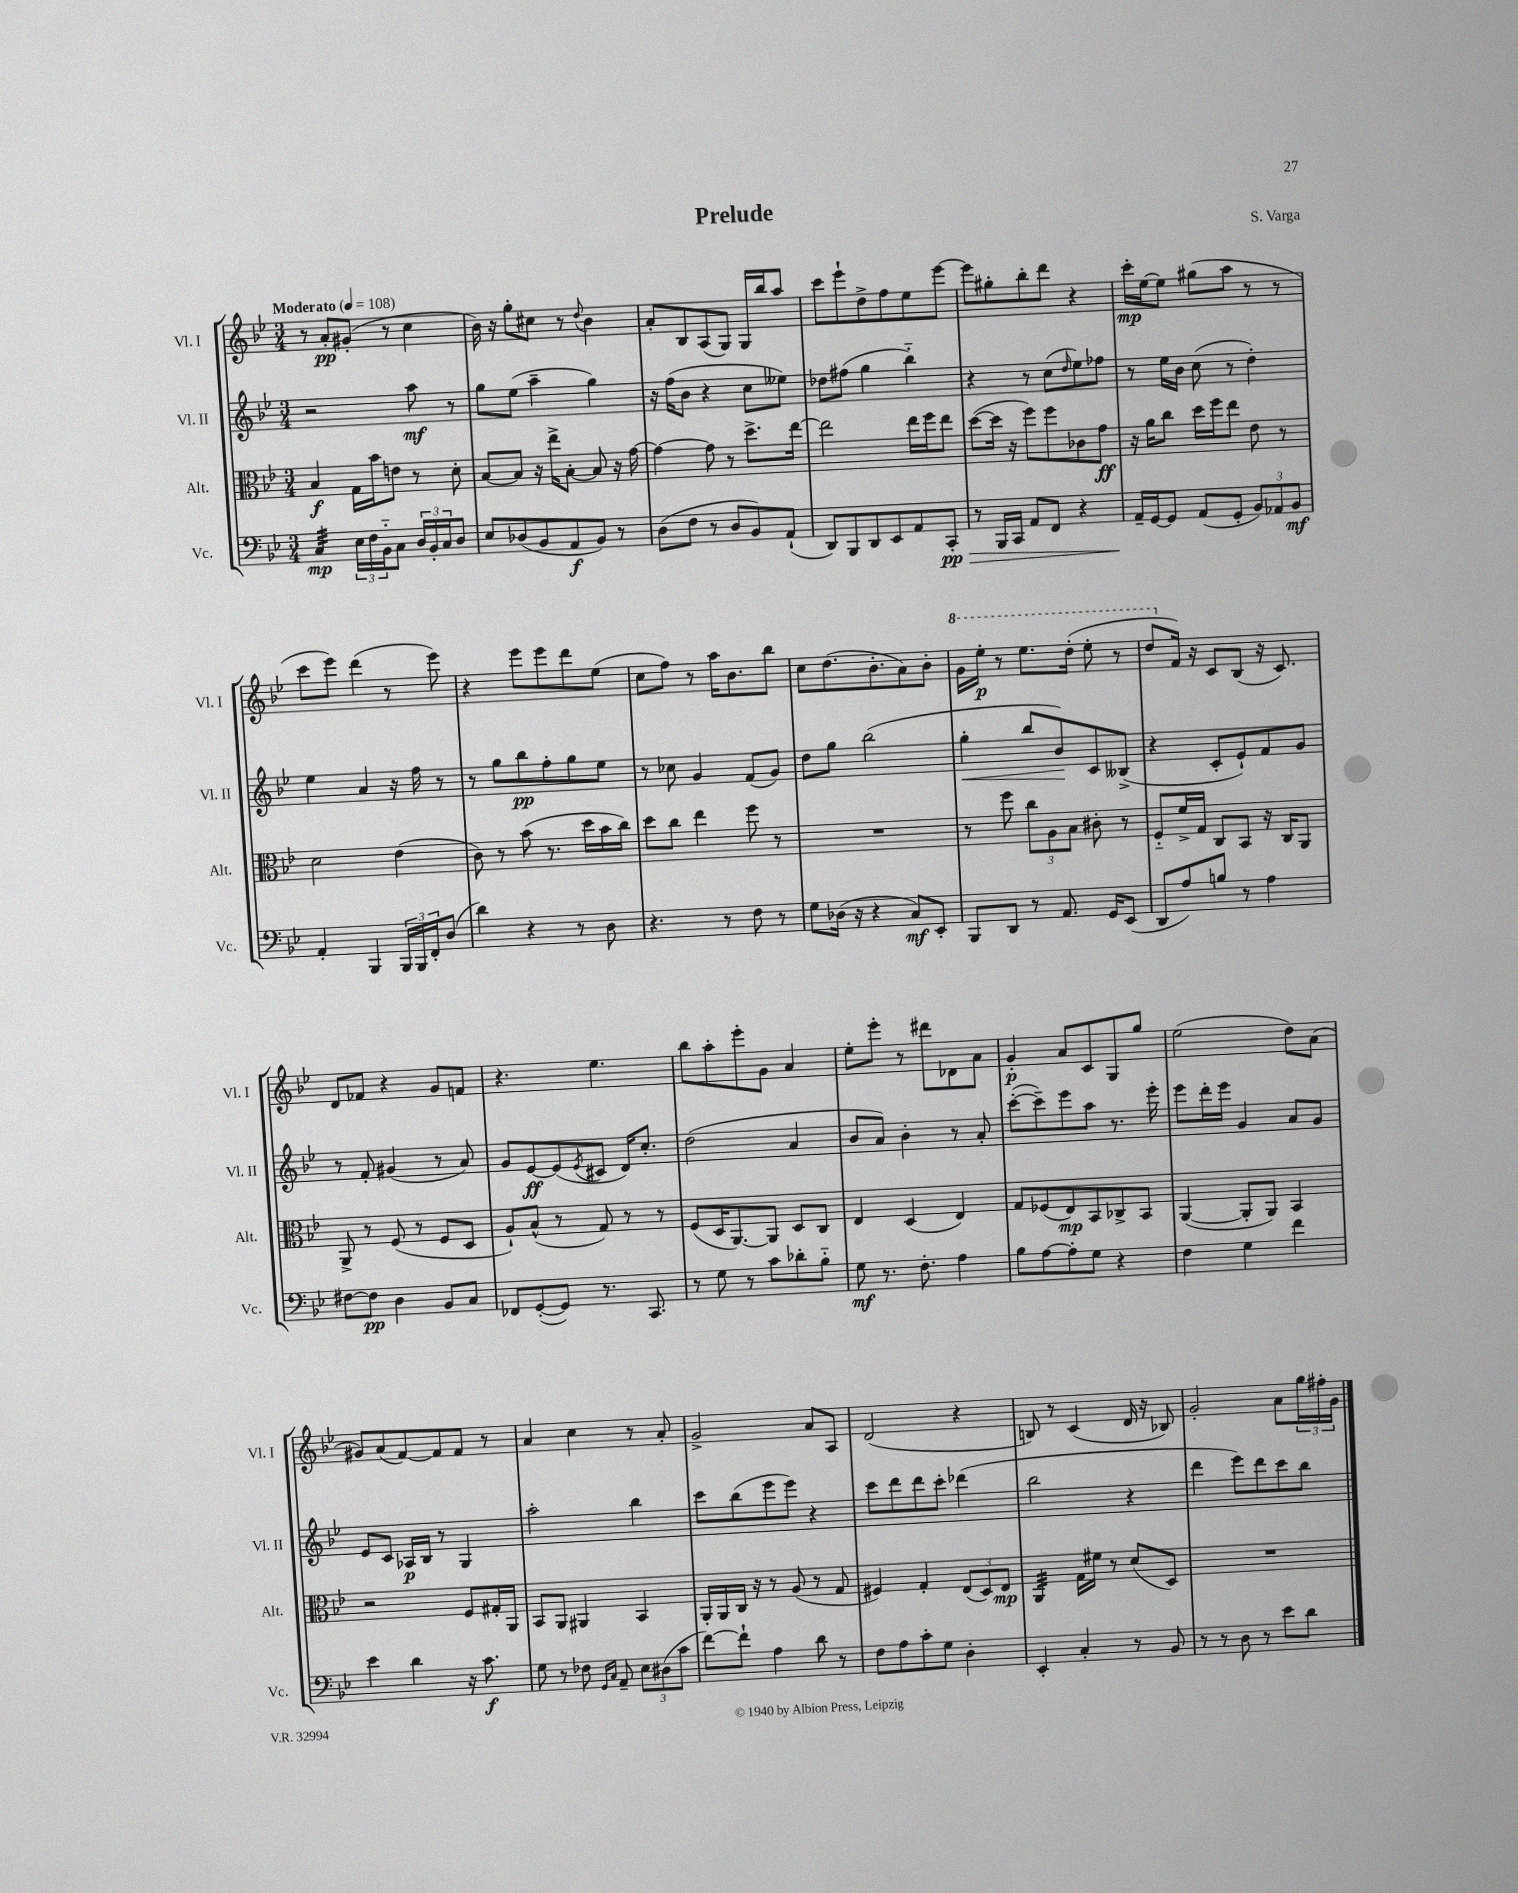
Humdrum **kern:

**kern	**dynam	**kern	**dynam	**kern	**dynam	**kern	**dynam
*part4	*part4	*part3	*part3	*part2	*part2	*part1	*part1
*staff4	*staff4	*staff3	*staff3	*staff2	*staff2	*staff1	*staff1
*I"Vc.	*	*I"Alt.	*	*I"Vl. II	*	*I"Vl. I	*
*I'Vc.	*	*I'Alt.	*	*I'Vl. II	*	*I'Vl. I	*
*clefF4	*	*clefC3	*	*clefG2	*	*clefG2	*
*k[b-e-]	*	*k[b-e-]	*	*k[b-e-]	*	*k[b-e-]	*
*M3/4	*	*M3/4	*	*M3/4	*	*M3/4	*
*MM108	*	*MM108	*	*MM108	*	*MM108	*
=1	=1	=1	=1	=1	=1	=1	=1
!	!	!	!	!	!	!LO:TX:a:B:t=Moderato	!
*tremolo	*	*	*	*	*	*	*
32C/LLL	mp	4B-/	f	2r	.	8r	.
32C/	.	.	.	.	.	.	.
32C/	.	.	.	.	.	.	.
32C/	.	.	.	.	.	.	.
32C/	.	.	.	.	.	8a'/L	pp
32C/	.	.	.	.	.	.	.
32C/	.	.	.	.	.	.	.
32C/JJJ	.	.	.	.	.	.	.
*Xtremolo	*	*	*	*	*	*	*
24E-\LL	.	16G\LL	.	.	.	(8g#X'/J	.
24F\	.	.	.	.	.	.	.
.	.	16b-\J	.	.	.	.	.
24BB-\J	.	.	.	.	.	.	.
8C\J	.	8en\J	.	.	.	8r	.
24D/LL	.	8r	.	8aa\	mf	4cc\	.
24BB-'/	.	.	.	.	.	.	.
24C/J	.	.	.	.	.	.	.
8D/J	.	8d'\	.	8r	.	.	.
=2	=2	=2	=2	=2	=2	=2	=2
8E-/L	.	[8B-/L	.	8gg\L	.	16b-\)	.
.	.	.	.	.	.	16r	.
(8D-X/	.	8B-/J]	.	(8ee-\J	.	8gg'\L	.
8BB-/	.	16r	.	4aa~\	.	8cc#X\J	.
.	.	16ee-^\KL	.	.	.	.	.
8AA/	f	[8B-'\J	.	.	.	8r	.
.	.	.	.	.	.	8qqdd/	.
8BB-/J)	.	8B-/]	.	4gg\)	.	4b-\	.
8r	.	16r	.	.	.	.	.
.	.	[16g\	.	.	.	.	.
=3	=3	=3	=3	=3	=3	=3	=3
(8D\L	.	4g\_	.	16r	.	8a'/L	.
.	.	.	.	(16ff\KL	.	.	.
8F\J	.	.	.	8b-\J	.	8B-/	.
8r	.	8g\]	.	4r	.	(8A/	.
8D/L	.	8r	.	.	.	8G/J)	.
8BB-/)	.	8.dd^\L	.	8cc\L	.	16G/LL	.
.	.	.	.	.	.	16bb-/J	.
(8AA`/J	.	.	.	8ee--X\J)	.	8aa/J	.
.	.	[16ee-\Jk	.	.	.	.	.
=4	=4	=4	=4	=4	=4	=4	=4
8DD/L)	.	2ee-\]	.	8dd-X\L	.	8ccc\L	.
8BBB-/	.	.	.	(8ff#X\J	.	8eee-`\	.
8DD/	.	.	.	4gg\	.	8dd^\	.
8EE-/	.	.	.	.	.	8ff\	.
8AA/	.	16ee-\LL	.	4bb-\)	.	8ee-\	.
.	.	16ff\J	.	.	.	.	.
!	!LO:HP:b	!	!	!	!	!	!
8CC'/J	> pp	8ee-\J	.	.	.	[8eee-\J	.
=5	=5	=5	=5	=5	=5	=5	=5
8r	.	([8dd\L	.	4r	.	8eee-\L]	.
16BBB-/LL	.	16dd\Jk]	.	.	.	8gg#X'\	.
16CC/JJ	.	16r	.	.	.	.	.
8AA/L	.	8ff\L)	.	8r	.	8bb-'\	.
8FF/J	.	8ff\	.	(8cc\L	.	8ddd\J	.
.	.	.	.	16qqdd/	.	.	.
4r	.	8c-X\	.	8ee-\)	.	4r	.
.	.	8g\J	ff	8ff-X\J	.	.	.
=6	=6	=6	=6	=6	=6	=6	=6
16AA~/LL	.	16r	.	8r	.	16ccc'\LL	mp
[16GG/J	]	16a\KL	.	.	.	[16ee-\J	.
8GG/J]	.	8cc\J	.	16ee-\LL	.	8ee-\J]	.
.	.	.	.	16b-\JJ	.	.	.
(8AA/L	.	16dd\LL	.	(8cc\	.	(8gg#X\L	.
.	.	16ff\J	.	.	.	.	.
8GG'/J	.	8ee-\J	.	8r	.	8aa\J	.
12BB-/L)	.	8e-\	.	4dd'\)	.	8r	.
12AA-X/	.	.	.	.	.	.	.
.	.	8r	.	.	.	8r	.
12BB-/J	mf	.	.	.	.	.	.
!!LO:LB:g=z
=7	=7	=7	=7	=7	=7	=7	=7
4AA'/	.	2d\	.	4ee-\	.	8ccc\L	.
.	.	.	.	.	.	8eee-\J)	.
4BBB-/	.	.	.	4a/	.	(4ddd\	.
24BBB-/LL	.	(4e-\	.	16r	.	8r	.
24BBB-/	.	.	.	.	.	.	.
.	.	.	.	16ff\	.	.	.
24FF'/J	.	.	.	.	.	.	.
(8D/J	.	.	.	8r	.	8eee-\)	.
=8	=8	=8	=8	=8	=8	=8	=8
4d\)	.	8c\)	.	8r	.	4r	.
.	.	8r	.	8gg\L	.	.	.
4r	.	(8b-\	.	8bb-\	pp	8eee-\L	.
.	.	8.r	.	8ff'\	.	8eee-\	.
8r	.	.	.	8gg\	.	8ddd\	.
.	.	16dd\LL	.	.	.	.	.
8D\	.	16b-\	.	8ee-\J	.	(8ee-\J	.
.	.	16cc\JJ)	.	.	.	.	.
=9	=9	=9	=9	=9	=9	=9	=9
4.r	.	8dd\L	.	8r	.	8cc\L	.
.	.	8cc\J	.	8cc-X\	.	8ff\J)	.
.	.	4ee-\	.	4g/	.	8r	.
8r	.	.	.	.	.	16aa\KL	.
.	.	.	.	.	.	8.b-\	.
8F\	.	8ff\	.	(8f/L	.	.	.
8r	.	8r	.	8g/J)	.	8bb-\J	.
=10	=10	=10	=10	=10	=10	=10	=10
8G\L	.	2.r	.	8dd\L	.	8cc\L	.
(16D-X\Jk	.	.	.	8gg\J	.	(8.dd\	.
16r	.	.	.	.	.	.	.
4r	.	.	.	(2bb-\	.	.	.
.	.	.	.	.	.	8.b-'\	.
8C/L)	mf	.	.	.	.	8a\)	.
8EE-'/J	.	.	.	.	.	8b-'\J	.
=11	=11	=11	=11	=11	=11	=11	=11
!	!	!	!	!	!LO:HP:b	!	!
*	*	*	*	*	*	*8va	*
8BBB-/L	.	8r	.	4gg'\	<	16gg\LL	.
.	.	.	.	.	.	16eee-'\JJ	p
8DD/J	.	8ff\	.	.	.	8r	.
8r	.	12cc\L	.	8bb-/L	.	8.eee-\L	.
.	.	12A\	.	.	.	.	.
8.AA/	.	.	.	8b-/)	.	.	.
.	.	12B-\J	.	.	.	.	.
.	.	.	.	.	.	(16ddd'\Jk	.
.	.	8c#X'\	.	8c/	[	8eee-'\	.
16GG/KL	.	.	.	.	.	.	.
(8EE-/J	.	8r	.	(8B--X^/J	.	8r	.
=12	=12	=12	=12	=12	=12	=12	=12
8DD/L	.	8F/L	.	4r	.	8ddd/L	.
*	*	*	*	*	*	*X8va	*
8A/)	.	16f^/L	.	.	.	16f/Jk)	.
.	.	16G/JJ	.	.	.	16r	.
8Bn/J	.	8C/L	.	8c'/L	.	8c/L	.
8r	.	8BB-/J	.	8e-`/)	.	(8B-/J	.
4A\	.	16r	.	8f/	.	16r	.
.	.	16C/KL	.	.	.	8.c/)	.
.	.	8AA/J	.	8g/J	.	.	.
!!LO:LB:g=z
=13	=13	=13	=13	=13	=13	=13	=13
[8F#X\L	.	8AA^/	.	8r	.	8d/L	.
8F#\J]	pp	8r	.	8f'/	.	8f-X/J	.
4D\	.	(8F/	.	(4g#X/	.	4r	.
.	.	8r	.	.	.	.	.
8BB-/L	.	8F/L	.	8r	.	8g/L	.
8C/J	.	8D/J	.	8a/)	.	8fn/J	.
=14	=14	=14	=14	=14	=14	=14	=14
8FF-X/L	.	8A`/L)	.	8g/L	.	4.r	.
([8GG'/	.	(8B-^^/J	.	[8e-/	ff	.	.
8GG/J])	.	8r	.	(8e-/]	.	.	.
.	.	.	.	8qe-/	.	.	.
8.r	.	8G/)	.	8c#X/J	.	4.ee-\	.
.	.	8r	.	16d/KL)	.	.	.
8.CC/	.	.	.	8.cc'/J	.	.	.
.	.	8r	.	.	.	.	.
=15	=15	=15	=15	=15	=15	=15	=15
8r	.	(8F/L	.	(2dd\	.	8bb-\L	.
8G\	.	16D/K	.	.	.	8aa'\	.
.	.	[8.AA/)	.	.	.	.	.
8r	.	.	.	.	.	8eee-'\	.
8c\L	.	8AA/J]	.	.	.	8g\J	.
8d-X'\	.	8D/L	.	4a/	.	4a/	.
8B-\J	.	8C/J	.	.	.	.	.
=16	=16	=16	=16	=16	=16	=16	=16
8G\	mf	4E-/	.	8b-/L	.	8ee-'\L	.
8.r	.	.	.	8a/J)	.	8eee-'\J	.
.	.	(4D/	.	4b-'\	.	8r	.
8.F'\	.	.	.	.	.	.	.
.	.	.	.	.	.	8ddd#X\L	.
4A\	.	4E-/)	.	8r	.	8d-X\	.
.	.	.	.	8a'/	.	8a\J	.
=17	=17	=17	=17	=17	=17	=17	=17
8B-\L	.	8G/L	.	([8ccc'\L	.	4g'/	p
[8A\	.	(8F-X/	.	8ccc~\])	.	.	.
8A'\]	.	8E-/)	mp	8eee-\	.	8a/L	.
8G\J	.	8BB-/	.	8aa\J	.	8c/	.
4r	.	8C-X^/	.	8.r	.	8G/	.
.	.	8BB-/J	.	.	.	8gg/J	.
.	.	.	.	16eee-'\	.	.	.
=18	=18	=18	=18	=18	=18	=18	=18
4F\	.	([4AA/	.	8eee-\L	.	(2ee-\	.
.	.	.	.	16ddd'\L	.	.	.
.	.	.	.	16eee-\JJ	.	.	.
4G\	.	8AA'/L]	.	4g/	.	.	.
.	.	8AA/J)	.	.	.	.	.
4f\	.	4BB-/	.	8a/L	.	8dd\L)	.
.	.	.	.	8g/J	.	(8a\J	.
!!LO:LB:g=z
=19	=19	=19	=19	=19	=19	=19	=19
4e-\	.	2r	.	8e-/L	.	8g#X/L)	.
.	.	.	.	8c/J	.	(8a/	.
4d\	.	.	.	16A-X/LL	p	[8f/)	.
.	.	.	.	16B-/JJ	.	.	.
.	.	.	.	8r	.	8f/]	.
16r	.	8F/L	.	4G/	.	8f/J	.
8.c\	f	.	.	.	.	.	.
.	.	16G#X'/L	.	.	.	8r	.
.	.	16AA/JJ	.	.	.	.	.
=20	=20	=20	=20	=20	=20	=20	=20
8G\	.	8BB-/L	.	2aa'\	.	4a/	.
8r	.	8AA/J	.	.	.	.	.
8F-X\	.	4AA#X/	.	.	.	4cc\	.
16qqGG/LL	.	.	.	.	.	.	.
16qqC/JJ	.	.	.	.	.	.	.
8AA~/	.	.	.	.	.	.	.
12E-\L	.	4BB-/	.	4bb-\	.	8r	.
(12D#X\	.	.	.	.	.	.	.
.	.	.	.	.	.	8a'/	.
12c\J	.	.	.	.	.	.	.
=21	=21	=21	=21	=21	=21	=21	=21
[8f\L)	.	16AA'/LL	.	8ccc\L	.	2g^/	.
.	.	16AA/	.	.	.	.	.
8f`\J]	.	16C/JJ	.	(8bb-\	.	.	.
.	.	16r	.	.	.	.	.
4A\	.	8r	.	8eee-\	.	.	.
.	.	(8A/	.	8eee-\J)	.	.	.
8d\	.	8r	.	4r	.	8a/L	.
8r	.	8G/	.	.	.	8A/J	.
=22	=22	=22	=22	=22	=22	=22	=22
8F\L	.	4F#X/)	.	8ccc\L	.	(2d/	.
8A\	.	.	.	8ddd\	.	.	.
8c'\	.	4G'/	.	8ddd\	.	.	.
8G\J	.	.	.	8ccc'\J	.	.	.
4D'\	.	(12E-/L	.	(4ddd-X\	.	4r	.
.	.	12D/)	.	.	.	.	.
.	.	12E-/J	mp	.	.	.	.
=23	=23	=23	=23	=23	=23	=23	=23
*	*	*tremolo	*	*	*	*	*
4EE-'/	.	32AA/LLL	.	2bb-\	.	8Bn/)	.
.	.	32AA/	.	.	.	.	.
.	.	32AA/	.	.	.	.	.
.	.	32AA/	.	.	.	.	.
.	.	32AA/	.	.	.	8r	.
.	.	32AA/	.	.	.	.	.
.	.	32AA/	.	.	.	.	.
.	.	32AA/JJJ	.	.	.	.	.
*	*	*Xtremolo	*	*	*	*	*
4C'/	.	16G\LL	.	.	.	(4c/	.
.	.	16f#X\JJ	.	.	.	.	.
.	.	8r	.	.	.	.	.
8r	.	(8d/L	.	4r	.	16d/	.
.	.	.	.	.	.	16r	.
8BB-/	.	8D/J)	.	.	.	8B-X/)	.
=24	=24	=24	=24	=24	=24	=24	=24
8r	.	2.r	.	4ddd\	.	2g'/	.
8r	.	.	.	.	.	.	.
8D\	.	.	.	8eee-\L)	.	.	.
8r	.	.	.	8ddd\	.	.	.
8e-\L	.	.	.	8ccc\	.	8a\L	.
8d\J	.	.	.	8bb-\J	.	24gg\L	.
.	.	.	.	.	.	24ff#X'\	.
.	.	.	.	.	.	24g\JJ	.
==	==	==	==	==	==	==	==
*-	*-	*-	*-	*-	*-	*-	*-
